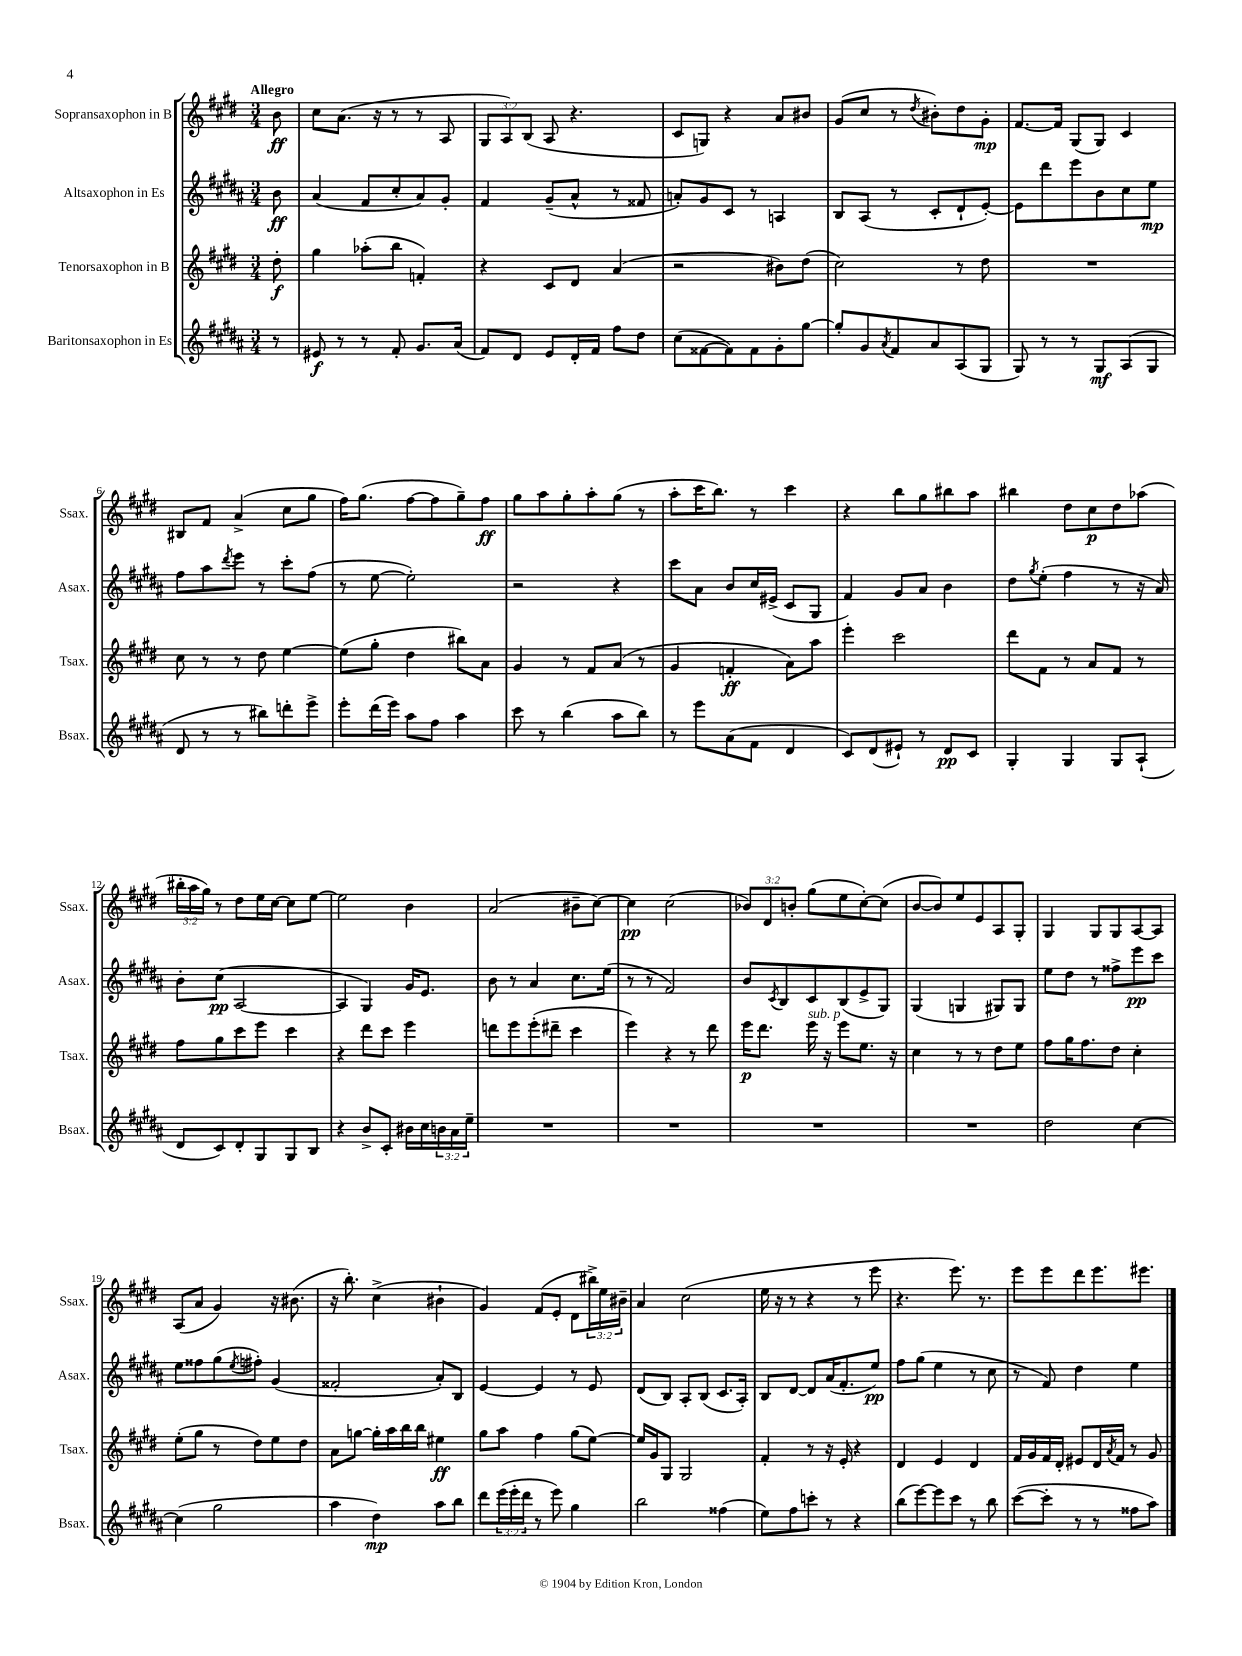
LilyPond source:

<<
\new StaffGroup <<
\new Staff = "s0" \with { instrumentName = "Sopransaxophon in B" shortInstrumentName = "Ssax." } {
    \clef treble \key e \major \numericTimeSignature \time 3/4 \override Staff.TupletNumber.text = #tuplet-number::calc-fraction-text \partial 8 \tempo "Allegro"
    b'8\ff |
    cis''8 a'8.( r16 r8 r8 a8 |
    \tuplet 3/2 { gis8 a8) b8( } a8 r4. |
    cis'8 g8) r4 a'8 bis'8 |
    gis'8( cis''8 r8 \acciaccatura { dis''8 } bis'8-.) dis''8 gis'8-.\mp |
    fis'8.~ fis'16 gis8( gis8) cis'4 |
    bis8 fis'8 a'4->( cis''8 gis''8 |
    fis''16) gis''8.( fis''8~ fis''8 gis''8--) fis''8\ff |
    gis''8 a''8 gis''8-. a''8-. gis''8( r8 |
    a''8-. cis'''16 b''8.) r8 cis'''4 |
    r4 b''8 gis''8 bis''8 a''8 |
    bis''4 dis''8 cis''8\p dis''8 aes''8( |
    \tuplet 3/2 { bis''16-. a''16 gis''16) } r8 dis''8 e''16 cis''16~ cis''8 e''8~ |
    e''2 b'4 |
    a'2( bis'8-- cis''8~) |
    cis''4\pp cis''2( |
    \tuplet 3/2 { bes'8) dis'8 b'8-. } gis''8( e''8 cis''8~-.) cis''8( |
    b'8~ b'8) e''8 e'8 a8 gis8-. |
    gis4 gis8 gis8 a8~ a8 |
    a8( a'8 gis'4) r16 bis'8.( |
    r16 b''8.-.) cis''4->( bis'4-! |
    gis'4) fis'8( e'8-. dis'8 \tuplet 3/2 { bis''16->) e''16 bis'16-- } |
    a'4 cis''2( |
    e''16 r16 r8 r4 r8 e'''8 |
    r4. e'''8.) r8. |
    e'''8 e'''8 dis'''8 e'''8. eis'''8. \bar "|." |
}
\new Staff = "s1" \with { instrumentName = "Altsaxophon in Es" shortInstrumentName = "Asax." } {
    \clef treble \key b \major \numericTimeSignature \time 3/4 \partial 8
    b'8\ff |
    ais'4( fis'8 cis''8-. ais'8) gis'8-. |
    fis'4 gis'8--( ais'8-^ r8 fisis'8 |
    a'8-.) gis'8 cis'8 r8 a4 |
    b8 ais8( r8 cis'8-. dis'8-! e'8~-.) |
    e'8 dis'''8 e'''8 b'8 cis''8 e''8\mp |
    fis''8 ais''8 \acciaccatura { dis'''8 } e'''8 r8 cis'''8-. fis''8( |
    r8 e''8~ e''2-.) |
    r2 r4 |
    cis'''8 ais'8 b'8 cis''16 eis'16->( cis'8 gis8 |
    fis'4) gis'8 ais'8 b'4 |
    dis''8 \acciaccatura { gis''8 } e''8-.( fis''4 r8 r16 ais'16) |
    b'8-. cis''8\pp( ais2~ |
    ais4 gis4) gis'16 e'8. |
    b'8 r8 ais'4 cis''8. e''16( |
    r8 r8 fis'2) |
    b'8 \acciaccatura { cis'8 } b8 cis'8 b8( e'8-> gis8) |
    gis4( g4 gis8) gis8 |
    e''8 dis''8 r8 fisis''8-> e'''8\pp cis'''8 |
    e''8 fisis''8 gis''8( \acciaccatura { e''8 } fis''8-.) gis'4( |
    fisis'2-. ais'8-.) b8 |
    e'4~ e'4 r8 e'8 |
    dis'8( b8) ais8-. b8( cis'8. ais16-.) |
    b8 dis'8~ dis'8 ais'16( fis'8.-. e''8\pp) |
    fis''8 gis''8( e''4 r8 cis''8 |
    r8 fis'8) dis''4 e''4 \bar "|." |
}
\new Staff = "s2" \with { instrumentName = "Tenorsaxophon in B" shortInstrumentName = "Tsax." } {
    \clef treble \key e \major \numericTimeSignature \time 3/4 \partial 8
    dis''8-.\f |
    gis''4 aes''8-.( b''8 f'4-.) |
    r4 cis'8 dis'8 a'4( |
    r2 bis'8) dis''8( |
    cis''2) r8 dis''8 |
    R2. |
    cis''8 r8 r8 dis''8 e''4~ |
    e''8( gis''8-. dis''4 bis''8) a'8 |
    gis'4 r8 fis'8 a'8( r8 |
    gis'4 f'4-.\ff a'8) a''8 |
    e'''4-. cis'''2 |
    dis'''8 fis'8 r8 a'8 fis'8 r8 |
    fis''8 gis''8 cis'''8 e'''8 cis'''4 |
    r4 dis'''8 cis'''8 e'''4 |
    d'''8 e'''8 e'''8-.( dis'''8-- cis'''4 |
    e'''4) r4 r8 dis'''8 |
    e'''16\p dis'''8. e'''16^\markup { \italic "sub. p" } r16 e'''8 e''8. r16 |
    cis''4 r8 r8 dis''8 e''8 |
    fis''8 gis''16 fis''8. dis''8 cis''4-. |
    e''8-.( gis''8 r8 dis''8) e''8 dis''8 |
    a'8 g''8~ g''16-. a''16 b''16 b''16 eis''4\ff |
    gis''8 a''8 fis''4 gis''8( e''8~) |
    e''16 gis'16 gis8 gis2 |
    fis'4-. r8 r16 e'16-. r4 |
    dis'4 e'4 dis'4 |
    fis'16 gis'16 fis'16 dis'16-. eis'8 dis'16 \acciaccatura { a'8 } fis'16 r8 gis'8 \bar "|." |
}
\new Staff = "s3" \with { instrumentName = "Baritonsaxophon in Es" shortInstrumentName = "Bsax." } {
    \clef treble \key b \major \numericTimeSignature \time 3/4 \override Staff.TupletNumber.text = #tuplet-number::calc-fraction-text \partial 8
    r8 |
    eis'8\f r8 r8 fis'8-. gis'8. ais'16( |
    fis'8) dis'8 e'8 dis'16-. fis'16 fis''8 dis''8 |
    cis''8( fisis'8~ fisis'8) fisis'8 gis'8-. gis''8~ |
    gis''8-. gis'8 \acciaccatura { ais'8 } fis'8 ais'8 ais8( gis8 |
    gis8) r8 r8 gis8\mf ais8( gis8 |
    dis'8 r8 r8 bis''8) d'''8-. e'''8-> |
    e'''8-. dis'''16( e'''16) ais''8 fis''8 ais''4 |
    cis'''8 r8 b''4( ais''8 b''8) |
    r8 e'''8 ais'8( fis'8 dis'4 |
    cis'8) dis'8( eis'8-!) r8 dis'8\pp cis'8 |
    gis4-. gis4 gis8 ais8-!( |
    dis'8 cis'8) dis'8-. gis8 gis8 b8 |
    r4 b'8-> cis'8-. bis'16 cis''16 \tuplet 3/2 { b'16 ais'16 e''16-- } |
    R2. |
    R2. |
    R2. |
    R2. |
    dis''2 cis''4~ |
    cis''4( gis''2 |
    ais''4 dis''4\mp) ais''8 b''8 |
    dis'''8 \tuplet 3/2 { e'''16( e'''16-. dis'''16 } r8 e'''8) gis''4 |
    b''2 fisis''4( |
    e''8) fis''8 c'''8-. r8 r4 |
    b''8( e'''8~) e'''8 cis'''8 r8 b''8 |
    cis'''8~( cis'''8-. r8 r8 fisis''8 ais''8) \bar "|." |
}
>>
>>
